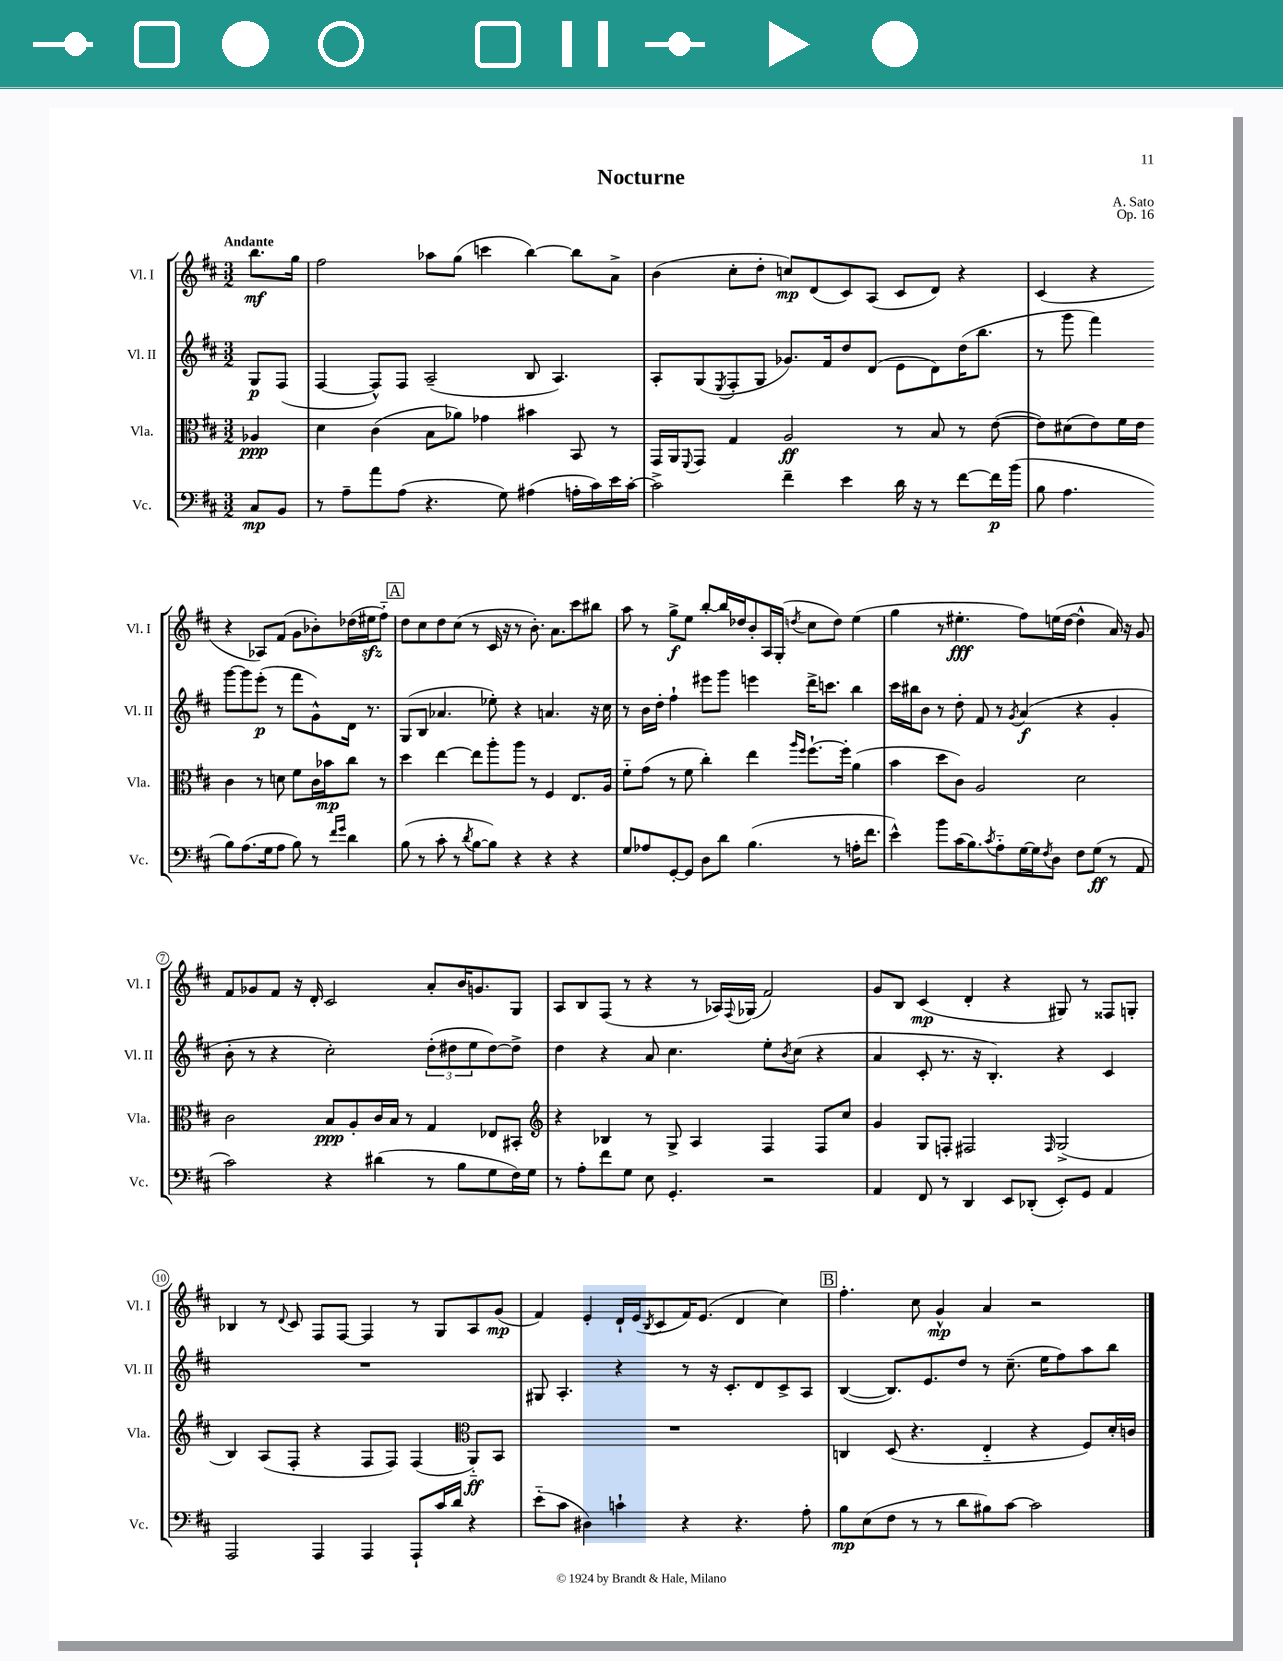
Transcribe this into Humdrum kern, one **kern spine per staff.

**kern	**kern	**kern	**kern
*staff4	*staff3	*staff2	*staff1
*clefF4	*clefC3	*clefG2	*clefG2
*k[f#c#]	*k[f#c#]	*k[f#c#]	*k[f#c#]
*M3/2	*M3/2	*M3/2	*M3/2
8C#	4A-	8G	8.bb
8BB	.	(8F#	.
.	.	.	16gg
=	=	=	=
8r	4d	[4F#	2ff#
8A~	.	.	.
8a	(4c#	8F#^^])	.
(8A	.	8F#	.
4.r	8B	(2A~	8aa-
.	8a-)	.	(8gg
.	4g-	.	4ccc
8G)	.	.	.
(4A#	4b#	8B	[4bb)
.	.	4.A)	.
16A'	8BB	.	8bb]
16c#)	.	.	.
16e	8r	.	8a^
[16c#'	.	.	.
=	=	=	=
2c#^]	16GG	8A'	(4b
.	16AA	.	.
.	8qqFF#	.	.
.	8GG	(8G	.
.	.	8qE	.
.	4G	8F#'	8cc#'
.	.	8G	8dd'
4f#~	2A	8.g-)	8cc)
.	.	.	(8d
.	.	16f#	.
4e	.	8dd	8c#)
.	.	(8d	(8A
16d	8r	8e	8c#
16r	.	.	.
8r	8B	8d)	8d)
[8f#	8r	(16dd	4r
.	.	8.bb	.
16f#]	([8e	.	.
(16b	.	.	.
=	=	=	=
8B	8e])	8r	(4c#
4.A	(8d#	8ggg	.
.	8e)	4fff#)	4r
.	16f#	.	.
.	16e	.	.
8B)	4c#	[8ggg	4r
(8.A	.	8ggg]	.
.	8r	(8eee'	8A-)
16G	.	.	.
8A	8d	8r	(8f#
8B)	8f#	8fff#	8g
8r	16c#	8g^^)	8b-')
.	16b-	.	.
16qqf#	.	.	.
16qqg	.	.	.
4d	8cc#	16d	(16dd-
.	.	8.r	16ee#
.	8r	.	8ff#'~)
=	=	=	=
(8B	4dd	(8G	8dd
8r	.	8B	8cc#
8c#'	[4ee	4.a-	8dd
8r	.	.	(8cc#
8qd	.	.	.
[8B	8ee]	.	8r
8B])	8aa'	8ee-')	16c#
.	.	.	16r
4r	8aa	4r	8r
.	8r	.	8.b')
4r	4F#	4.a	.
.	.	.	8.a
4r	8.E	.	8ccc#
.	.	16r	8bb#
.	16A	16cc#	.
=	=	=	=
8G	8f#'~	8r	8aa
8A-	(8g	16b	8r
.	.	16dd'	.
[8GG'	8r	4ff#`	8gg^
8GG]	8f#	.	8ee
8D	4cc#')	8eee#	[8bb'
8d	.	8ggg	16bb]
.	.	.	16dd-
(4.B	4ee	4eee	8b'
.	.	.	16A
.	.	.	(16G'
.	16qqaa	.	.
.	16qqff#	.	8qdd
.	[8.ff#`	16ddd^	8cc#
.	.	8.ccc	.
8r	.	.	8dd)
.	16ff#']	.	.
16A'	(4a	4bb	(4ee
8.f#	.	.	.
=	=	=	=
4e^^)	4b	16ccc#	4gg
.	.	16bb#	.
.	.	8b	.
8b	8dd	8r	8r
(16c#	8c#)	8dd'	4.ee#'
8.B)	.	.	.
.	2A	8f#	.
8qc#	.	.	.
8A'~	.	8r	.
.	.	8qg	.
[16G	.	(4a	8ff#)
16G]	.	.	.
8qF#	.	.	.
8D	.	.	(16ee
.	.	.	[16dd
8F#	2d	4r	4dd^^]
(8G	.	.	.
8r	.	4g'	16a)
.	.	.	16r
8AA	.	.	8g
=	=	=	=
2c#)	2c#	8b'	8f#
.	.	8r	8g-
.	.	4r	8f#
.	.	.	16r
.	.	.	16d'
4r	8B	2cc#')	2c#
.	8A'	.	.
(4d#	16c#	.	.
.	16B	.	.
.	8r	.	.
8r	4G	(12dd'	8a'
.	.	12dd#	.
8B	.	.	16b
.	.	12ee	.
.	.	.	8.g
8G	8E-	[8dd#)	.
16F#)	8BB#'	8dd#^]	8G
16G	.	.	.
=	=	=	=
*	*clefG2	*	*
8r	4r	4dd	8A
8A'	.	.	8B
8f#	4B-	4r	(8F#
8G	.	.	8r
8E	8r	8a	4r
4.GG'	8G^	4.cc#	.
.	4A	.	8r
.	.	.	16A-)
.	.	.	8qqF#
.	.	.	(16G-
2r	4F#	8ee'	2f#)
.	.	8qb	.
.	.	(8cc#	.
.	8F#	4r	.
.	8cc#	.	.
=	=	=	=
4AA	4g	4a	8g
.	.	.	8B
8FF#	8G	8c#'	(4c#
8r	8F'	8.r	.
4DD	2F#	.	4d'
.	.	16r	.
.	.	4.B')	.
8EE	.	.	4r
(8DD-'	.	.	.
.	16qqF#	.	.
8EE')	(2G^	4r	8G#)
8GG	.	.	8r
4AA	.	4c#	8F##
.	.	.	8G'
=	=	=	=
2AAA	4B)	1.r	4B-
.	(8A	.	8r
.	.	.	8qqd
.	8F#'	.	8c#
4AAA	4r	.	8F#
.	.	.	[8F#
4AAA	8F#	.	4F#]
.	8F#)	.	.
8AAA`	(4F#	.	8r
16c#	.	.	8G
16d	.	.	.
*	*clefC3	*	*
4r	8AA'~)	.	8A
.	8BB	.	(8g
=	=	=	=
(8e'~	1.r	8G#	4f#)
8c#	.	4.A'	.
4D#)	.	.	4e'
4c`	.	4r	16d`
.	.	.	(16e
.	.	.	8qB
.	.	.	8c#
4r	.	8r	16f#)
.	.	.	(8.e
.	.	16r	.
.	.	8.c#'	.
4.r	.	.	4d
.	.	8d	.
.	.	8c#^	4cc#)
8A'	.	8A	.
=	=	=	=
8B	4C	([4B	4.ff#'
(8E	.	.	.
8F#	(8D	8.B])	.
8r	4.r	.	8cc#
.	.	8.e	.
8r	.	.	4g^^
8d	.	8dd	.
8B#)	4E'~	8r	4a
[8c#	.	(8.cc#~	.
2c#]	4r	.	2r
.	.	16ee	.
.	.	8ff#)	.
.	8F#)	8aa	.
.	16d'	8bb	.
.	16c	.	.
==	==	==	==
*-	*-	*-	*-
